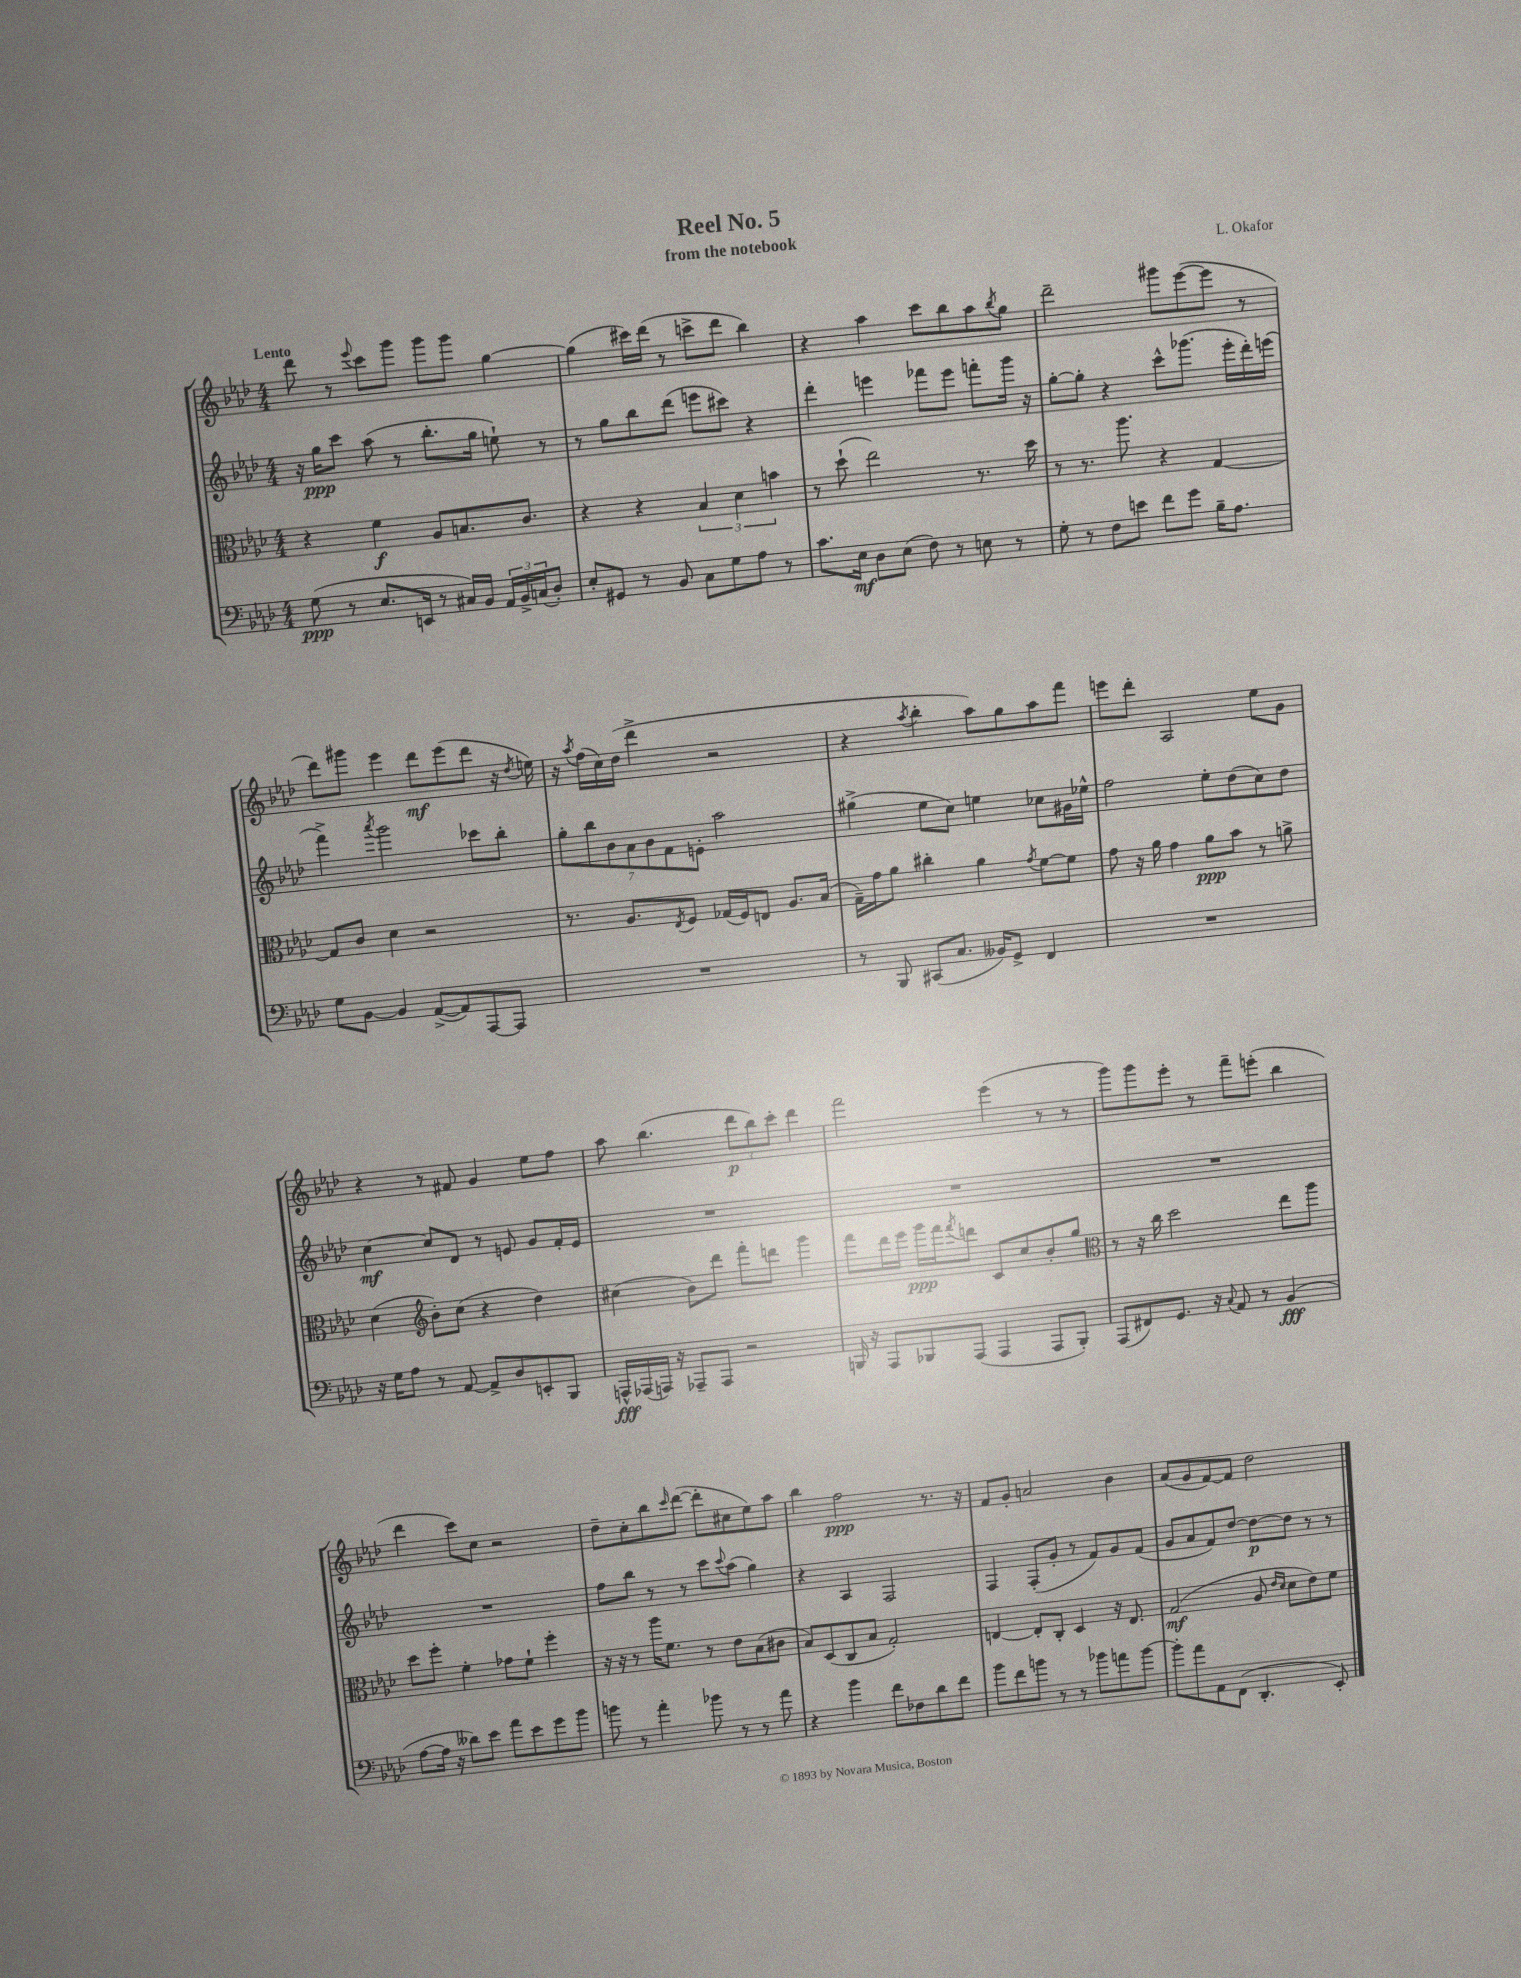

**kern	**dynam	**kern	**dynam	**kern	**dynam	**kern	**dynam
*part4	*part4	*part3	*part3	*part2	*part2	*part1	*part1
*staff4	*staff4	*staff3	*staff3	*staff2	*staff2	*staff1	*staff1
*clefF4	*	*clefC3	*	*clefG2	*	*clefG2	*
*k[b-e-a-d-]	*	*k[b-e-a-d-]	*	*k[b-e-a-d-]	*	*k[b-e-a-d-]	*
*M4/4	*	*M4/4	*	*M4/4	*	*M4/4	*
=1	=1	=1	=1	=1	=1	=1	=1
!	!	!	!	!	!	!LO:TX:a:B:t=Lento	!
(8G\	ppp	4r	.	16r	.	8ddd-\	.
.	.	.	.	16gg\KL	ppp	.	.
8r	.	.	.	8ccc\J	.	8r	.
.	.	.	.	.	.	8qqeee-/	.
8.E-/L	.	4f\	f	(8aa-\	.	8ccc\L	.
.	.	.	.	8r	.	8ggg\J	.
16EEn/Jk	.	.	.	.	.	.	.
8r	.	8A-/L	.	8.bb-'\L	.	8ggg\L	.
16C#X/LL)	.	8.Bn/	.	.	.	8ggg\J	.
16BB-/JJ	.	.	.	16gg\Jk	.	.	.
24AA-/LL	.	.	.	8een`\)	.	[4gg\	.
24BB-^/	.	.	.	.	.	.	.
.	.	8.c/J	.	.	.	.	.
(24Cn/J	.	.	.	.	.	.	.
8D-'/J)	.	.	.	8r	.	.	.
=2	=2	=2	=2	=2	=2	=2	=2
8E-'/L	.	4r	.	8r	.	(4gg\]	.
8GG#X/J	.	.	.	8gg\L	.	.	.
8r	.	4r	.	8bb-\	.	16ccc#X\LL)	.
.	.	.	.	.	.	(16ddd-\JJ	.
8BB-/	.	.	.	(8ddd-\J	.	8r	.
8C\L	.	6B-/	.	8eeen\L	.	8cccn^\L	.
8G\	.	.	.	8ccc#X\J)	.	8ddd-\J	.
.	.	6d-\	.	.	.	.	.
8A-\J	.	.	.	4r	.	4bb-\)	.
.	.	6bn\	.	.	.	.	.
8r	.	.	.	.	.	.	.
=3	=3	=3	=3	=3	=3	=3	=3
8.c\L	.	8r	.	4ddd-'\	.	4r	.
.	.	(8dd-`\	.	.	.	.	.
16E-\Jk	mf	.	.	.	.	.	.
8D-\L	.	2ee-\)	.	4eeen\	.	4aa-\	.
(8E-\J	.	.	.	.	.	.	.
8F\)	.	.	.	8fff-X\L	.	8ccc\L	.
8r	.	.	.	8eee\J	.	8bb-\	.
8En\	.	8.r	.	8fffn'\L	.	8aa-\	.
.	.	.	.	.	.	8qbb-/	.
8r	.	.	.	16ggg\Jk	.	8gg\J	.
.	.	16dd-\	.	16r	.	.	.
=4	=4	=4	=4	=4	=4	=4	=4
8G'\	.	8r	.	[8gg'\L	.	2ddd-~\	.
8r	.	8.r	.	8gg'\J]	.	.	.
8F\L	.	.	.	4r	.	.	.
.	.	8.aa-\	.	.	.	.	.
8en\J	.	.	.	.	.	.	.
8f\L	.	4r	.	8ccc^^\L	.	8ggg#X\L	.
8g\J	.	.	.	(8.ggg-X\J	.	([8eee-\	.
16B-~\KL	.	[4G/	.	.	.	8eee-\J]	.
8.A-\J	.	.	.	16eee-'\LL	.	.	.
.	.	.	.	16ddd-'\)	.	8r	.
.	.	.	.	(16eeen\JJ	.	.	.
!!LO:LB:g=z
=5	=5	=5	=5	=5	=5	=5	=5
8G\L	.	8G/L]	.	4fff^\)	.	8ddd-\L)	.
[8BB-\J	.	8c/J	.	.	.	8ggg#X\J	.
.	.	.	.	8qaaa-/	.	.	.
4BB-/]	.	4d-\	.	2ggg\	.	4eee-\	.
([8AA-^/L	.	2r	.	.	.	8ddd-\L	mf
8AA-/])	.	.	.	.	.	(8eee-\	.
[8AAA-/	.	.	.	8ccc-X\L	.	8ddd-\J	.
8AAA-/J]	.	.	.	8bb-'\J	.	16r	.
.	.	.	.	.	.	8qdd-/	.
.	.	.	.	.	.	16een\)	.
=6	=6	=6	=6	=6	=6	=6	=6
1r	.	8.r	.	14gg'\L	.	16r	.
.	.	.	.	.	.	8qaa-/	.
.	.	.	.	.	.	(16ff\LL	.
.	.	.	.	14bb-\	.	.	.
.	.	.	.	.	.	16cc\)	.
.	.	.	.	14b-\	.	.	.
.	.	8.A-/L	.	.	.	(16dd-\JJ	.
.	.	.	.	14a-\	.	.	.
.	.	.	.	.	.	4ddd-^\	.
.	.	.	.	14b-\	.	.	.
.	.	.	.	14f\	.	.	.
.	.	8qE-/	.	.	.	.	.
.	.	8F/J	.	.	.	.	.
.	.	.	.	14en'\J	.	.	.
.	.	(16G-X/LL	.	2aa-\	.	2r	.
.	.	16F/J)	.	.	.	.	.
.	.	8En/J	.	.	.	.	.
.	.	8.A-/L	.	.	.	.	.
.	.	(16B-/Jk	.	.	.	.	.
=7	=7	=7	=7	=7	=7	=7	=7
8r	.	16G~\LL)	.	(4gg#X^\	.	4r	.
.	.	16g\J	.	.	.	.	.
8BBB-/	.	8a-\J	.	.	.	.	.
.	.	.	.	.	.	8qaa-/	.
(8CC#X/L	.	4cc#X'\	.	8ee-\L	.	4bb-'\	.
8.C/J	.	.	.	8cc\J)	.	.	.
.	.	4a-\	.	4een\	.	8aa-\L)	.
16BB--X/KL)	.	.	.	.	.	.	.
8GG^/J	.	.	.	.	.	8gg\	.
.	.	8qg/	.	.	.	.	.
4FF/	.	[8f\L	.	8cc-X\L	.	8aa-\	.
.	.	8f\J]	.	16g#X\L	.	8fff\J	.
.	.	.	.	16ee-X^^\JJ	.	.	.
=8	=8	=8	=8	=8	=8	=8	=8
1r	.	8g\	.	2ff\	.	8eeen\L	.
.	.	16r	.	.	.	8ddd-'\J	.
.	.	16a-\	.	.	.	.	.
.	.	4g\	.	.	.	2A-/	.
.	.	8a-\L	ppp	8ee-'\L	.	.	.
.	.	8b-\J	.	(8dd-\	.	.	.
.	.	8r	.	8cc\)	.	8ee-\L	.
.	.	8an^\	.	8dd-\J	.	8g\J	.
!!LO:LB:g=z
=9	=9	=9	=9	=9	=9	=9	=9
16r	.	(4d-\	.	[4cc\	mf	4r	.
16G\KL	.	.	.	.	.	.	.
8A-\J	.	.	.	.	.	.	.
*	*	*clefG2	*	*	*	*	*
8r	.	8b-'\L)	.	8cc/L]	.	8r	.
[8AA-/	.	(8cc\J	.	8d-/J	.	8f#X/	.
8AA-^/L]	.	4r	.	8r	.	4g/	.
8D-/	.	.	.	8en/	.	.	.
8EEn'/	.	4dd-\)	.	8g/L	.	8ee-\L	.
8BBB-/J	.	.	.	16f'/L	.	8ff\J	.
.	.	.	.	16e/JJ	.	.	.
=10	=10	=10	=10	=10	=10	=10	=10
16AAAn^^/LL	fff	(4cc#X\	.	1r	.	8aa-\	.
(16AAA-X/	.	.	.	.	.	.	.
16AAAn/JJ)	.	.	.	.	.	(4.bb-\	.
16r	.	.	.	.	.	.	.
8AAA-X~/L	.	8b-\L)	.	.	.	.	.
8AAA-/J	.	8ddd-\J	.	.	.	.	.
2r	.	8fff'\L	.	.	.	12ddd-\L	p
.	.	.	.	.	.	12bb-\)	.
.	.	8dddn\J	.	.	.	.	.
.	.	.	.	.	.	12ccc'\J	.
.	.	4ggg\	.	.	.	4ddd-\	.
=11	=11	=11	=11	=11	=11	=11	=11
16BBBn/	.	8fff\L	.	1r	.	2fff\	.
16r	.	.	.	.	.	.	.
8AAA-/L	.	16ddd-\L	.	.	.	.	.
.	.	16eee-\JJ	.	.	.	.	.
8BBB-X/	.	16ggg\LL	ppp	.	.	.	.
.	.	16fff\J	.	.	.	.	.
.	.	8qfff/	.	.	.	.	.
(8AAA-/J	.	8dddn\J	.	.	.	.	.
4AAA-/	.	8c/L	.	.	.	(4eee-\	.
.	.	8cc/	.	.	.	.	.
8AAA-/L	.	8b-'/	.	.	.	8r	.
8BBB-'/J)	.	8gg/J	.	.	.	8r	.
=12	=12	=12	=12	=12	=12	=12	=12
*	*	*clefC3	*	*	*	*	*
(8AAA-/L	.	8r	.	1r	.	8ggg\L)	.
8FF#X/)	.	16r	.	.	.	8ggg\	.
.	.	16cc\	.	.	.	.	.
8.GG/J	.	2dd-\	.	.	.	8eee-'\J	.
.	.	.	.	.	.	8r	.
16r	.	.	.	.	.	.	.
8qqC/	.	.	.	.	.	.	.
8AA-/	.	.	.	.	.	8fff~\L	.
8r	.	.	.	.	.	(8eeen'\J	.
(4BB-/	fff	8ee-\L	.	.	.	4bb-\	.
.	.	8aa-\J	.	.	.	.	.
!!LO:LB:g=z
=13	=13	=13	=13	=13	=13	=13	=13
[8A-\L	.	8dd-\L	.	1r	.	4ddd-\	.
16A-\Jk]	.	8ff'\J	.	.	.	.	.
16r	.	.	.	.	.	.	.
8d--X\L)	.	4f'\	.	.	.	8ccc\L)	.
8e-\J	.	.	.	.	.	8cc\J	.
8a-\L	.	8g-X\L	.	.	.	2r	.
8e-\	.	8f`\J	.	.	.	.	.
8g\	.	4ff'\	.	.	.	.	.
8b-\J	.	.	.	.	.	.	.
=14	=14	=14	=14	=14	=14	=14	=14
8bn\	.	16r	.	8ff\L	.	8dd-~\L	.
.	.	16r	.	.	.	.	.
8r	.	8r	.	8bb-\J	.	8cc'\	.
4a-'\	.	16aa-\KL	.	8r	.	8bb-\	.
.	.	8.f\J	.	.	.	.	.
.	.	.	.	.	.	16qqccc/	.
.	.	.	.	8r	.	([8ddd-\J	.
8b-X\	.	8r	.	8ccc\L	.	8ddd-'\L]	.
.	.	.	.	8qqccc/	.	.	.
8r	.	8e-\L	.	(8aa-\J	.	8cc#X\	.
8r	.	(8B-\	.	4gg\)	.	8ee-\)	.
8a-\	.	8c#X\J	.	.	.	8aa-\J	.
=15	=15	=15	=15	=15	=15	=15	=15
4r	.	8B-/L)	.	4r	.	4bb-\	.
.	.	(8D-/	.	.	.	.	.
4b-\	.	8C/	.	4A-/	.	2ff\	ppp
.	.	8B-/J	.	.	.	.	.
8f\L	.	2G'/)	.	2F/	.	.	.
8F-X\	.	.	.	.	.	.	.
8d-\	.	.	.	.	.	8.r	.
8f\J	.	.	.	.	.	.	.
.	.	.	.	.	.	16r	.
=16	=16	=16	=16	=16	=16	=16	=16
8b-\L	.	[4En/	.	4F/	.	8f/L	.
8f\	.	.	.	.	.	8g'/J	.
8bn\J	.	8E'/L]	.	(8F'/L	.	2an/	.
8r	.	8C'/J	.	8g'/J	.	.	.
8r	.	4D-/	.	8r	.	.	.
8b-X\L	.	.	.	8f/L)	.	.	.
8an\	.	16r	.	8g/	.	4b-\	.
.	.	8.E/	.	.	.	.	.
[8b-\J	.	.	.	(8f/J	.	.	.
=17	=17	=17	=17	=17	=17	=17	=17
8b-'\L]	.	(2G/	mf	8g/L	.	(8a-/L	.
8a-\	.	.	.	8a-/	.	8g/	.
8AA-\	.	.	.	8f/)	.	[8f/)	.
(8FF\J	.	.	.	[8dd-/J	.	8f/J]	.
4.DD-'/	.	8A-/	.	8dd-\L_	p	2dd-\	.
.	.	16qqe-/LL	.	.	.	.	.
.	.	16qqd-/JJ	.	.	.	.	.
.	.	8d-\L	.	8dd-\J]	.	.	.
.	.	8e-\)	.	8r	.	.	.
8EE-'/)	.	8f\J	.	8r	.	.	.
==	==	==	==	==	==	==	==
*-	*-	*-	*-	*-	*-	*-	*-
